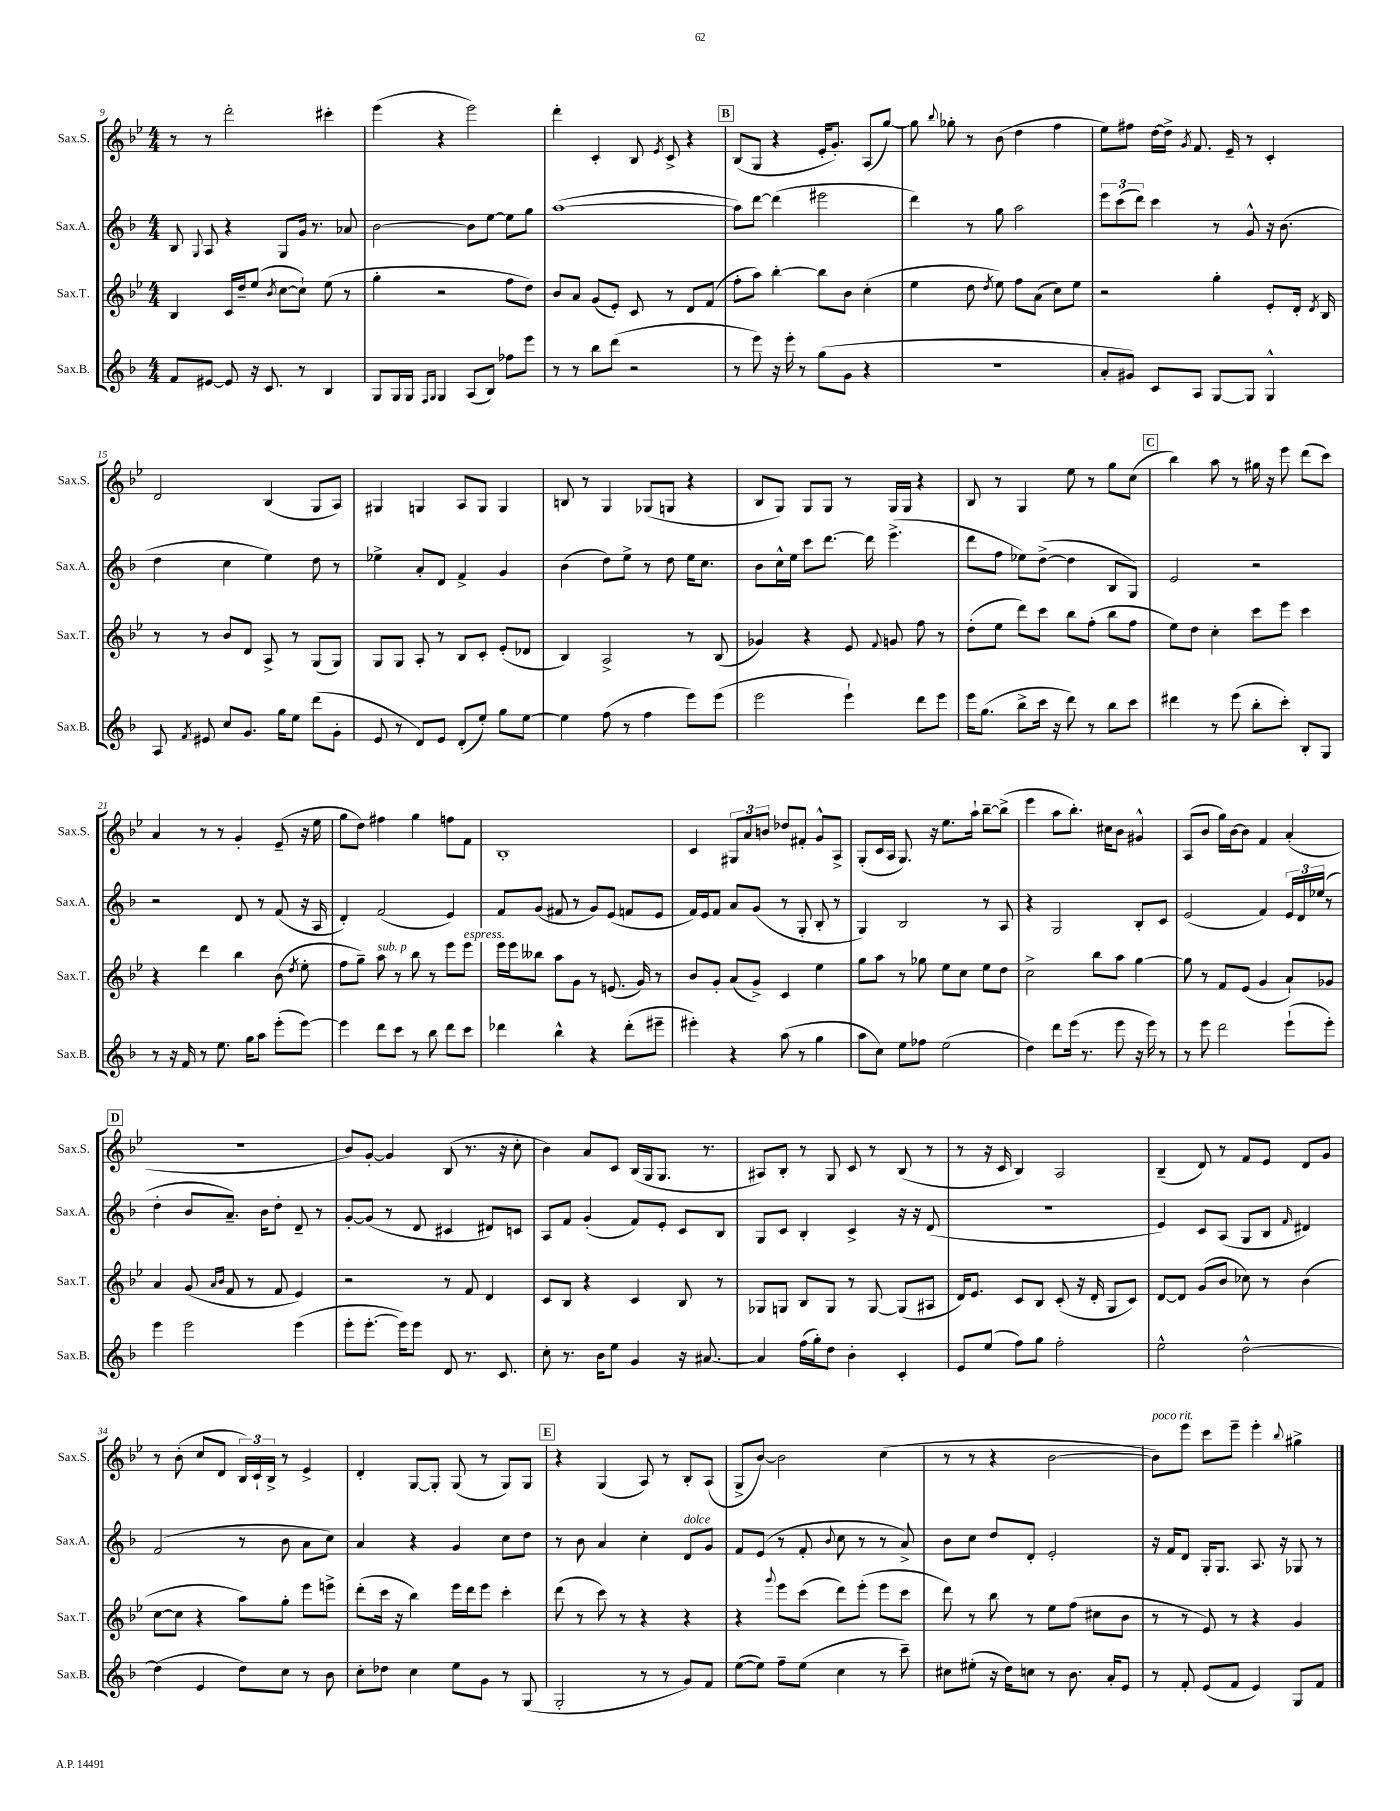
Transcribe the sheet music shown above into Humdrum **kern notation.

**kern	**kern	**kern	**kern
*staff4	*staff3	*staff2	*staff1
*clefG2	*clefG2	*clefG2	*clefG2
*k[b-]	*k[b-e-]	*k[b-]	*k[b-e-]
*M4/4	*M4/4	*M4/4	*M4/4
8f	4B-	8B-	8r
.	.	8qqG	.
[8e#	.	8A	8r
8e#]	16c	4r	2ddd'
.	16dd~	.	.
16r	(8ee-	.	.
8.c	.	.	.
.	8qb-	.	.
.	[8cc	8G	.
8r	8cc`])	16g	.
.	.	8.r	.
4B-	(8ee-	.	4ccc#'
.	8r	8a-	.
=	=	=	=
8G	4gg'	[2b-	(4eee-
16G	.	.	.
16G	.	.	.
16qqF	.	.	.
16qqG	.	.	.
4G	2r	.	4r
(8A	.	8b-]	2eee-)
8B-)	.	[8ee	.
8ff-	8ff	8ee]	.
8eee	8dd)	8gg	.
=	=	=	=
8r	8b-	([1aa	4ddd'
8r	8a	.	.
8bb-	(8g	.	4c'
(8ddd	8e-')	.	.
2r	8c	.	8B-
.	.	.	8qe-
.	8r	.	8c^
.	8d	.	4r
.	(8f	.	.
=	=	=	=
8r	8ff'	8aa])	(8B-
8eee)	8aa)	[8ddd	8G
16r	[4bb-'	(4ddd]	4r
16eee'	.	.	.
8r	.	.	.
(8gg	8bb-]	2eee#	16e-'
.	.	.	8.g')
8g	8b-	.	.
4r	(4cc'	.	(8A
.	.	.	[8gg)
=	=	=	=
1r	4ee-	4ddd)	8gg]
.	.	.	8qqbb-
.	.	.	8gg-'
.	8dd	8r	8r
.	8qdd	.	.
.	8ee-)	8gg	(8b-
.	8ff	2aa	4dd
.	(8a	.	.
.	8cc)	.	4ff
.	8ee-	.	.
=	=	=	=
8a'	2r	12eee	8ee-)
.	.	(12ccc	.
8g#)	.	.	8ff#
.	.	12ddd)	.
8c	.	4ccc	[16dd
.	.	.	16dd^]
.	.	.	8qg
8A	.	.	8.f
[8G	4gg'	8r	.
.	.	.	16e-~
8G]	.	8g^^	8r
4G^^	8e-'	16r	4c'
.	.	(8.b-	.
.	16d'	.	.
.	8qd	.	.
.	16B-	.	.
=	=	=	=
8A	8r	4dd	2d
8qf	.	.	.
8e#	8r	.	.
8cc	8b-	4cc	.
8.g	8d	.	.
.	8A^	4ee)	(4B-
16gg	.	.	.
8ee	8r	.	.
(8ddd	(8G	8dd	8G
8g'	8G)	8r	8A)
=	=	=	=
8e	8G	4ee-^	4G#
8r	8G	.	.
8d)	8A'	8a'	4G
8e	8r	8d	.
(8d'	8B-	4f^	8A
8ee')	8c'	.	8G
8gg	(8e-'	4g	4G
[8ee	8d-	.	.
=	=	=	=
4ee]	4B-)	(4b-	8B
.	.	.	8r
(8ff	2A^	8dd)	4G
8r	.	8ee^	.
4ff	.	8r	(8G-
.	.	8dd	8G
8eee)	8r	16ee	4r
.	.	8.cc	.
(8eee	(8B-	.	.
=	=	=	=
2eee	4g-)	8b-	8B-
.	.	16cc^^	8G)
.	.	16ee	.
.	4r	8ccc	8G
.	.	[8.ddd	8G
4eee`)	8e-	.	8r
.	.	16ddd]	.
.	8qqf	.	.
.	8g	(4.eee^	16G
.	.	.	16G
8ddd	8ff	.	4r
8eee	8r	.	.
=	=	=	=
16eee	(8dd'	8ddd	8B-
(8.gg	.	.	.
.	8ee-	8ff	8r
8bb-^	8ddd)	8ee-)	4G
16ccc	8ccc	([8dd^	.
16r	.	.	.
8ddd)	8bb-	4dd]	8ee-
8r	(8ff'	.	8r
8bb-	8bb-	8B-	8gg
8ccc	8ff	8G)	(8cc
=	=	=	=
4ddd#	8ee-)	2e	4bb-)
.	8dd	.	.
8r	4cc'	.	8aa
(8eee	.	.	8r
8bb-'	8ccc	2r	16gg#
.	.	.	16r
8ccc')	8eee-	.	8eee-
8B-'	4ccc	.	(8ddd
8G	.	.	8ccc)
=	=	=	=
8r	4r	2r	4a
16r	.	.	.
16f	.	.	.
8r	4ddd	.	8r
8.ee	.	.	8r
.	4bb-	8d	4g'
16gg	.	.	.
8aa	.	8r	.
(8eee'	(8b-	(8f	(8e-~
.	8qdd	.	.
[8eee)	8ee-'	16r	16r
.	.	16A	16ee-
=	=	=	=
4eee]	8ff	4d')	8gg
.	8gg~)	.	8dd)
8ddd	8aa	(2f	4ff#
8ccc	8r	.	.
8r	8bb-	.	4gg
8bb-	8r	.	.
8ddd	8eee-	4e)	8ff
8ccc	8eee-	.	8f
=	=	=	=
4ddd-	16eee-	8f	1B-'
.	16eee-	.	.
.	8bb--	(8g	.
4bb-^^	8aa	8f#	.
.	8g	8r	.
4r	8r	8g)	.
.	(8.e	(8e	.
(8ddd-'	.	8f	.
.	16g)	.	.
8eee#~	8r	8e	.
=	=	=	=
4eee#')	8b-	16f)	4c
.	.	16e	.
.	8g'	8f	.
4r	(8a	8a	12G#
.	.	.	12a
.	8g^)	(8g	.
.	.	.	12b
(8aa	4c	8r	8dd-
8r	.	8G'	8f#'
4gg	4ee-	8B-'	8g^^
.	.	8r	8A^
=	=	=	=
8aa	8gg	4G)	(8G'
8cc)	8aa	.	16c
.	.	.	16A
8ee	8r	2B-	8.G)
8ff-	8gg-	.	.
.	.	.	16r
(2ee	8ee-	.	8.ee-
.	8cc	.	.
.	.	.	16aa`
.	8ee-	8r	[8bb-~
.	8dd	8A	(8bb-^]
=	=	=	=
4dd)	2cc^	4r	4eee-
8ddd	.	2G	8aa
(16eee	.	.	8.bb-')
8.r	.	.	.
.	8bb-	.	.
.	.	.	16cc#
8eee	8aa	.	8b-
16r	[4gg	8B-'	4g#^^
16eee)	.	.	.
8r	.	8c	.
=	=	=	=
8r	8gg]	(2e	(8A
8eee	8r	.	8b-
2ddd	8f	.	16gg)
.	.	.	[16b-
.	(8e-	.	8b-]
.	4g	4f)	4f
(8eee`	8a`)	24e	(4a'
.	.	24d	.
.	.	(24ee-	.
8eee')	8g-	8r	.
=	=	=	=
4eee	4a	4dd'	1r
2eee	(8g	8b-	.
.	16qqa	.	.
.	16qqb-	.	.
.	8f	8.a~)	.
.	8r	.	.
.	.	16b-	.
.	8f	8dd'	.
(4eee	4e-)	8d~	.
.	.	8r	.
=	=	=	=
8eee'	2r	[8g'	8b-)
[8.eee'	.	(8g]	[8g'
.	.	8r	4g]
16eee])	.	.	.
8eee	.	8d	.
8d	8r	4c#	(8B-
8.r	8f	.	8.r
.	4d	8d#)	.
8.c	.	.	16r
.	.	8c	8cc'
=	=	=	=
8cc'	8c	8A	4b-)
8.r	8B-	8f	.
.	4r	(4g'	8a
16b-	.	.	.
8ee	.	.	8c
4g	4c	8f)	(16B-
.	.	.	16G
.	.	8e'	8.G
16r	8B-	8c	.
[8.a#	.	.	8.r
.	8r	8B-	.
=	=	=	=
4a#]	8G-	8G	8A#)
.	8G	8c	8B-'
(16ff	8B-	4B-'	8r
16gg')	.	.	.
8dd	8G	.	8G
4b-'	8r	4c^	8c
.	[8G	.	8r
4c'	(8G]	16r	(8B-
.	.	16r	.
.	8A#	(8d	8r
=	=	=	=
8e	16d)	1r	8r
.	8.e-	.	.
(8ee	.	.	16r
.	.	.	16c
8ff)	8c	.	4B-)
8gg	8B-	.	.
2ff'	(8c'	.	2A
.	16r	.	.
.	16d'	.	.
.	8G	.	.
.	8c)	.	.
=	=	=	=
2ee^^	[8d	4e)	(4B-~
.	8d]	.	.
.	(8g	8c	8d)
.	8b-	(8A	8r
[2dd^^	8cc-)	8G	8f
.	8r	8B-	8e-
.	.	16qqf	.
.	(4b-	4d#)	8d
.	.	.	8g
=	=	=	=
(4dd]	[8cc	(2f	8r
.	8cc]	.	(8b-'
4e	4r	.	8cc
.	.	.	8d
8dd)	8aa)	8r	24B-)
.	.	.	24c`
.	.	.	24B-^
8cc	8gg'	8b-	8r
8r	8eee-	8a	4e-^
8b-	8eee^	8cc)	.
=	=	=	=
8cc'	(8ddd'	4a	4d'
8dd-	16ccc	.	.
.	16r	.	.
4cc	4bb-)	4r	[8G
.	.	.	8G']
8ee	16eee-	4g	(8G
.	16ddd	.	.
8g	8eee-	.	8r
8r	4ccc'	8cc	8G)
(8G	.	8dd	8G
=	=	=	=
2G'	(8ddd	8r	4r
.	8r	8b-	.
.	8ccc)	4a	(4G
.	8r	.	.
8r	4r	4cc'	8A)
8r	.	.	8r
8g)	4r	8d	8B-'
8f	.	8g	(8A
=	=	=	=
([8ee	4r	8f	8G^
8ee])	.	(8e	[8b-)
.	8qqggg	.	.
8ff~	8eee-	8r	2b-]
(8ee	(8ccc	8f'	.
.	.	8qqb-	.
4cc	8ddd)	8cc	.
.	(8eee-'	8r	.
8r	8eee-	8r	(4cc
8ccc~)	8ccc	8a^)	.
=	=	=	=
8cc#	8ddd)	8b-	8r
(8ee#'	8r	8cc	8r
16r	8bb-	8dd	4r
16dd)	.	.	.
8cc	8r	8d'	.
8r	8ee-	2e'	[2b-
8.b-	(8ff	.	.
.	8cc#	.	.
16a'	.	.	.
8e	8b-	.	.
=	=	=	=
8r	8r	16r	8b-])
.	.	16f	.
8f'	8r	8d	8eee-
(8e	8e-)	16G'	8ccc
.	.	8.G	.
8f	8r	.	8eee-~
4e)	4r	8.A	4eee-'
.	.	16r	.
.	.	.	8qqbb-
8G	4g	8G-	4gg#^
8f	.	8r	.
==	==	==	==
*-	*-	*-	*-
